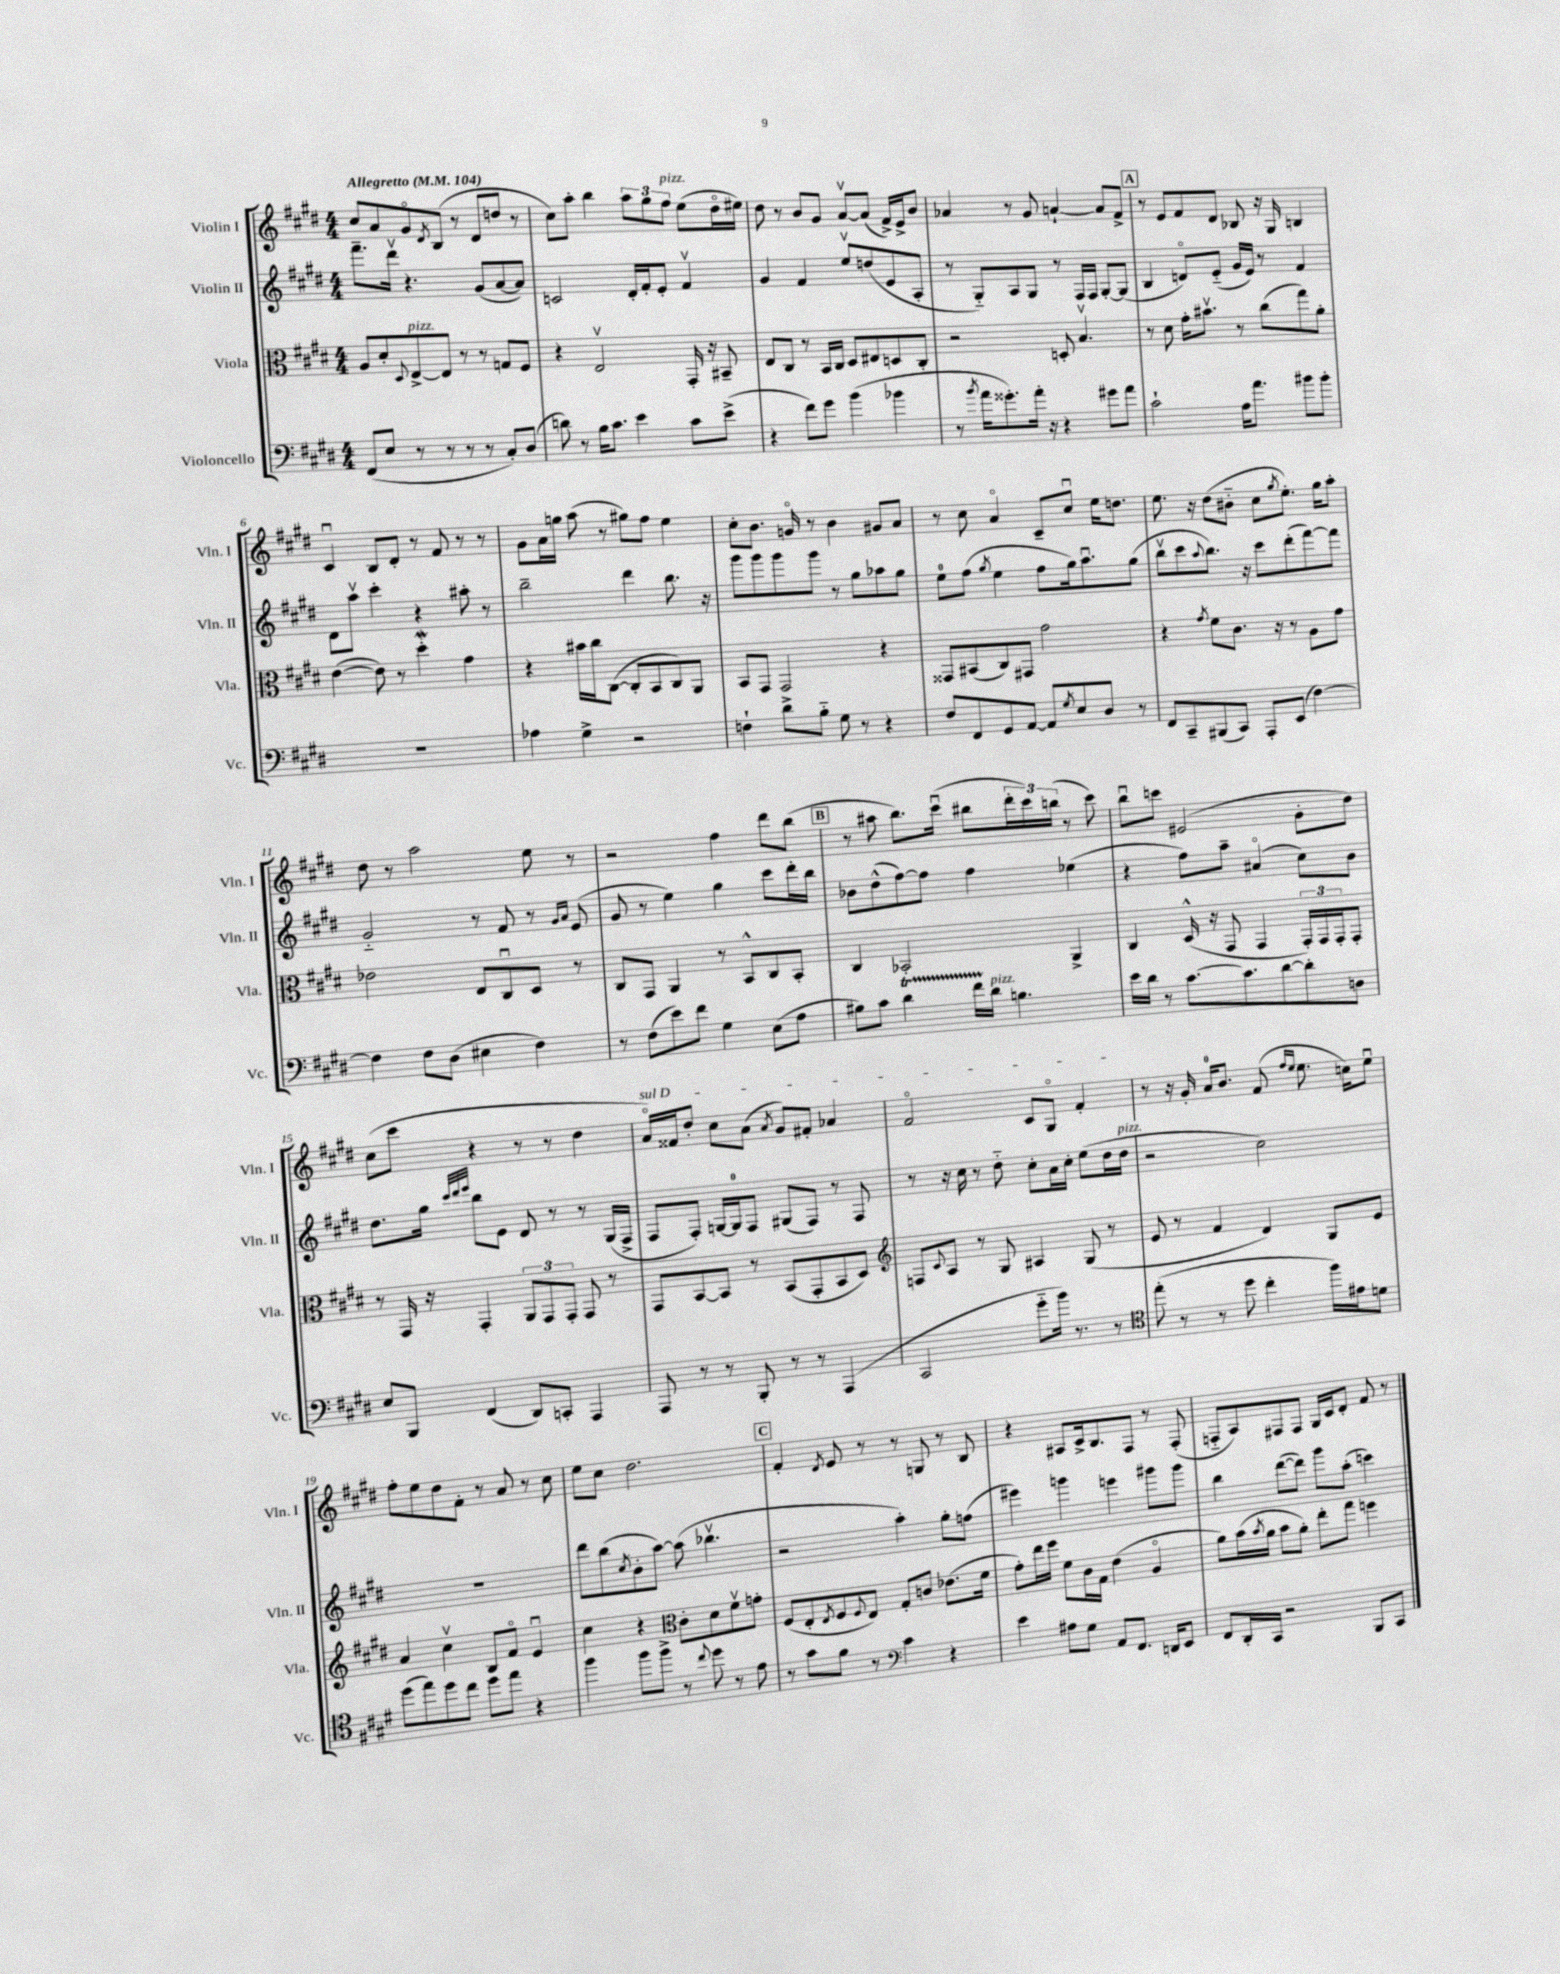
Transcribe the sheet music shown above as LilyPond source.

<<
\new StaffGroup <<
\new Staff = "s0" \with { instrumentName = "Violin I" shortInstrumentName = "Vln. I" } {
    \clef treble \key e \major \numericTimeSignature \time 4/4 \tempo "Allegretto" 4 = 104
    cis''8 a'8 gis'8\flageolet \acciaccatura { dis'8 } b8( r8 dis'8 d''8 r8 |
    cis''8) a''8-. b''4 \tuplet 3/2 { a''8 gis''8 fis''8^\markup { \italic "pizz." } } e''8( dis''16\flageolet eis''16) |
    dis''8 r8 b'8 gis'8 a'8~\upbow a'8( fis'16->) e'16-> b'8 |
    aes'4 r8 gis'8 a'4~-! a'8 fis'8-> |
    \mark \markup { \box "A" } r8 e'8 fis'8 dis'8 bes8 r16 gis16 b4 |
    cis'4\downbow b8 dis'8-. r8 fis'8 r8 r8 |
    gis'8 a'16 g''16 a''8( r8 gis''8) fis''8 e''4 |
    cis''8-. b'8. g'16\flageolet r8 b'4 gis'8 a'8 |
    r8 cis''8 a'4\flageolet cis'8-- cis''8\downbow e''16 d''8. |
    e''8. r16 dis''8( bis'8-_ cis''8 \acciaccatura { gis''8 } e''8.-.) gis''16 a''8-. |
    dis''8 r8 a''2 e''8 r8 |
    r2 fis''4 dis'''8 b''8( |
    \mark \markup { \box "B" } r8 ais''8 b''8.) cis'''16\downbow( bis''8 \tuplet 3/2 { dis'''16-. cis'''16) b''16( } r8 cis'''8) |
    b''8\downbow c'''8 eis'2( gis'8-. dis''8) |
    cis''8( cis'''8 r4 r8 r8 dis''4 |
    \once \override TextSpanner.bound-details.left.text = \markup { \italic "sul D" } a'16\flageolet\startTextSpan) fisis'16 dis''8-. cis''8 a'8( \acciaccatura { a'8 } gis'8) fis'8-. aes'4 |
    fis'2\flageolet cis'8 gis8\flageolet fis'4-.\stopTextSpan |
    r8 r16 gis'16-. a'16-0 b'8. fis'8( \grace { fis''16 e''16 } e''8. c''16) e''8\downbow |
    fis''8-. e''8 dis''8 fis'8-. r8 a'8 r8 cis''8 |
    e''8 cis''8 dis''2. |
    \mark \markup { \box "C" } fis'4-. \acciaccatura { dis'8 } e'8 r8 r8 g8 r8 b8 |
    r4 ais8 cis'16-> b8. fis8 r8 fis8-.( |
    f8-_ a8) fis8 fis8 gis16 cis'16 dis'8-. fis'8 r8 \bar "|." |
}
\new Staff = "s1" \with { instrumentName = "Violin II" shortInstrumentName = "Vln. II" } {
    \clef treble \key e \major \numericTimeSignature \time 4/4
    fis'''8.-- dis'''16\upbow r4. gis'8( a'8~ a'8) |
    c'2 dis'16-. fis'16-. e'8-. fis'4\upbow |
    gis'4 fis'4 e''8\upbow d''8( e'8 a8-. |
    r8 gis8-_) a8 gis8 r8 fis16 fis16 gis8~-. gis8( |
    \mark \markup { \box "A" } b4 d'8\flageolet) e'8-_( gis'16 e'16) r8 fis'4 |
    dis'8 a''8\upbow cis'''4-. r4 ais''8-. r8 |
    b''2-- dis'''4 b''8. r16 |
    gis'''8 gis'''8 gis'''8 gis'''8 r8 gis''8 aes''8 gis''8 |
    e''8-0 fis''8( \acciaccatura { gis''8 } e''4 fis''8 gis''16) a''8.\downbow gis''8( |
    b''8\upbow cis'''8 \appoggiatura { a''8 } b''8.) r16 cis'''8 dis'''8-.( fis'''8~) fis'''8 |
    gis'2-_ r8 fis'8 r8 \grace { gis'16 a'16 } e'8( |
    gis'8 r8 e''4) gis''4 cis'''8 dis'''16-. b''16 |
    \mark \markup { \box "B" } bes'8 dis''8-^( fis''8~) fis''8 fis''4 ees''4( |
    r4 fis''8) a''8-- ais'4\flageolet( cis''8) b'8 |
    dis''8. gis''16 \grace { cis'''32 dis'''32 e'''32 } b''8 e'8 dis'8 r8 r8 gis16( fis16-> |
    fis8 fis8-.) g16~ g16-0 fis8 gis8( fis8) r8 fis8 |
    r8 r16 cis''16 r8 dis''8-_ cis''8-. a'16 cis''16-. e''8( dis''16 dis''16^\markup { \italic "pizz." } |
    r2 cis''2) |
    R1 |
    dis'''8 b''8( \acciaccatura { cis''8 } b'8-. a''8~) a''8( bes''4.\upbow |
    \mark \markup { \box "C" } r2 a''4-.) gis''8-. f''8( |
    eis'''4) g'''4 e'''4 gis'''8 gis'''8 |
    b''4 dis'''8~( dis'''8) gis'''8 a''8-.( c'''4) \bar "|." |
}
\new Staff = "s2" \with { instrumentName = "Viola" shortInstrumentName = "Vla." } {
    \clef alto \key e \major \numericTimeSignature \time 4/4
    a8 dis'8-. \appoggiatura { dis8 } e8~->^\markup { \italic "pizz." } e8 r8 r8 g8 fis8 |
    r4 e2\upbow gis,16-. r16 bis,8-- |
    e8 cis8 r8 b,16 cis16 dis8 eis8 d8 cis8-. |
    r2 d8-. b4.\upbow |
    \mark \markup { \box "A" } r8 dis'8 gis'16-. bis'8.\upbow r8 cis''8( gis''8) a'8-. |
    e'4~( e'8) r8 dis''4-.\mordent gis'4 |
    r4 bis'16 cis''16 cis8~( cis8-. b,8 cis8) a,8 |
    b,8 gis,8 gis,2 r4 |
    gisis,8 bis,8( cis8) gis,8 gis'2 |
    r4 \acciaccatura { gis'8 } fis'8 cis'8. r16 r8 a8 gis'8 |
    ees'2 e8 cis8\downbow dis8 r8 |
    cis8 gis,8 a,4 r8 b,8-^ cis8 b,8-. |
    \mark \markup { \box "B" } cis4 bes,2-. a,4-> |
    cis4 dis16-^( r16 gis,8 gis,4 \tuplet 3/2 { gis,16-.) gis,16 gis,16-. } gis,8-. |
    r8 gis,16 r16 gis,4-. \tuplet 3/2 { a,8 gis,8 gis,8-. } gis,8 r8 |
    gis,8 b,8~ b,8 r8 b,8( gis,8-. b,8 dis8) |
    \clef treble f8 \appoggiatura { cis'8 } a8 r8 gis8 ais4 gis8( r8 |
    e'8 r8 fis'4 dis'4) gis8 e'8 |
    a'4 cis''4\upbow b8 fis'8\flageolet e'4\downbow |
    cis''4 r4 \clef alto cis'8-. dis'8 fis'8\upbow g'8-. |
    \mark \markup { \box "C" } fis8( e8-. \acciaccatura { e8 } fis8 \appoggiatura { fis8 } e8) gis8-. c'8 ees'8.( fis'16 |
    gis'8-.) e''16 fis''16 fis'8 cis'16 gis16 e'4( a4\flageolet |
    a'8) b'16( \acciaccatura { b'8 } a'16 b'8 a'8-.) e''8-. gis''8 f''4 \bar "|." |
}
\new Staff = "s3" \with { instrumentName = "Violoncello" shortInstrumentName = "Vc." } {
    \clef bass \key e \major \numericTimeSignature \time 4/4
    fis,8( e8 r8 r8 r8 r8 cis8-.) dis8( |
    d'8) r8 b16 cis'8. e'4 cis'8 e'8->( |
    r4 fis'8) gis'8 b'4( bes'4 |
    r8 \acciaccatura { b'8 } a'16 gisis'8.-.) a'16-. r16 r4 gis'8 a'8 |
    \mark \markup { \box "A" } cis'2-! a16 a'8. bis'8 bis'8-. |
    R1 |
    aes4 gis4-> r2 |
    f4-! dis'8-> b8-_ gis8 r8 r4 |
    fis8 fis,8 gis,8 a,8~ a,8 \acciaccatura { gis8 } e8 dis8 r8 |
    fis,8 cis,8-- bis,,8( cis,8) a,,8-. e,8( fis4~) |
    fis4 fis8 dis8( eis4 fis4) |
    r8 fis8( e'8) fis'8 gis4 e8( a8 |
    \mark \markup { \box "B" } bis8) cis'8 dis'4\startTrillSpan fis'16 dis'16\stopTrillSpan^\markup { \italic "pizz." } b4. |
    e'16 dis'16 r8 cis'8.~ cis'8. dis'8~ dis'8-. d8 |
    e8 b,,8 fis,4( dis,8) c,8-. a,,4 |
    a,,8 r8 r8 b,,8-. r8 r8 a,,4( |
    cis,2 gis'8-_ b'16) r8. r8 |
    \clef tenor e''8-.( r8 r8 dis''8 cis''4-. fis''16) eis'16 d'8 |
    dis''8( e''8) dis''8 cis''8 dis''8 e''8 r4 |
    fis''4 fis''8 fis''8-> r8 \appoggiatura { cis''8 } dis''8 r8 e'8 |
    \mark \markup { \box "C" } r8 gis'8 fis'8 r8 \clef bass cis'4 r4 |
    e'4 ais8 gis8 a,8 fis,8. d,16 e,8 |
    fis,8 dis,16-. cis,16 r2 b,,8 cis,8 \bar "|." |
}
>>
>>
